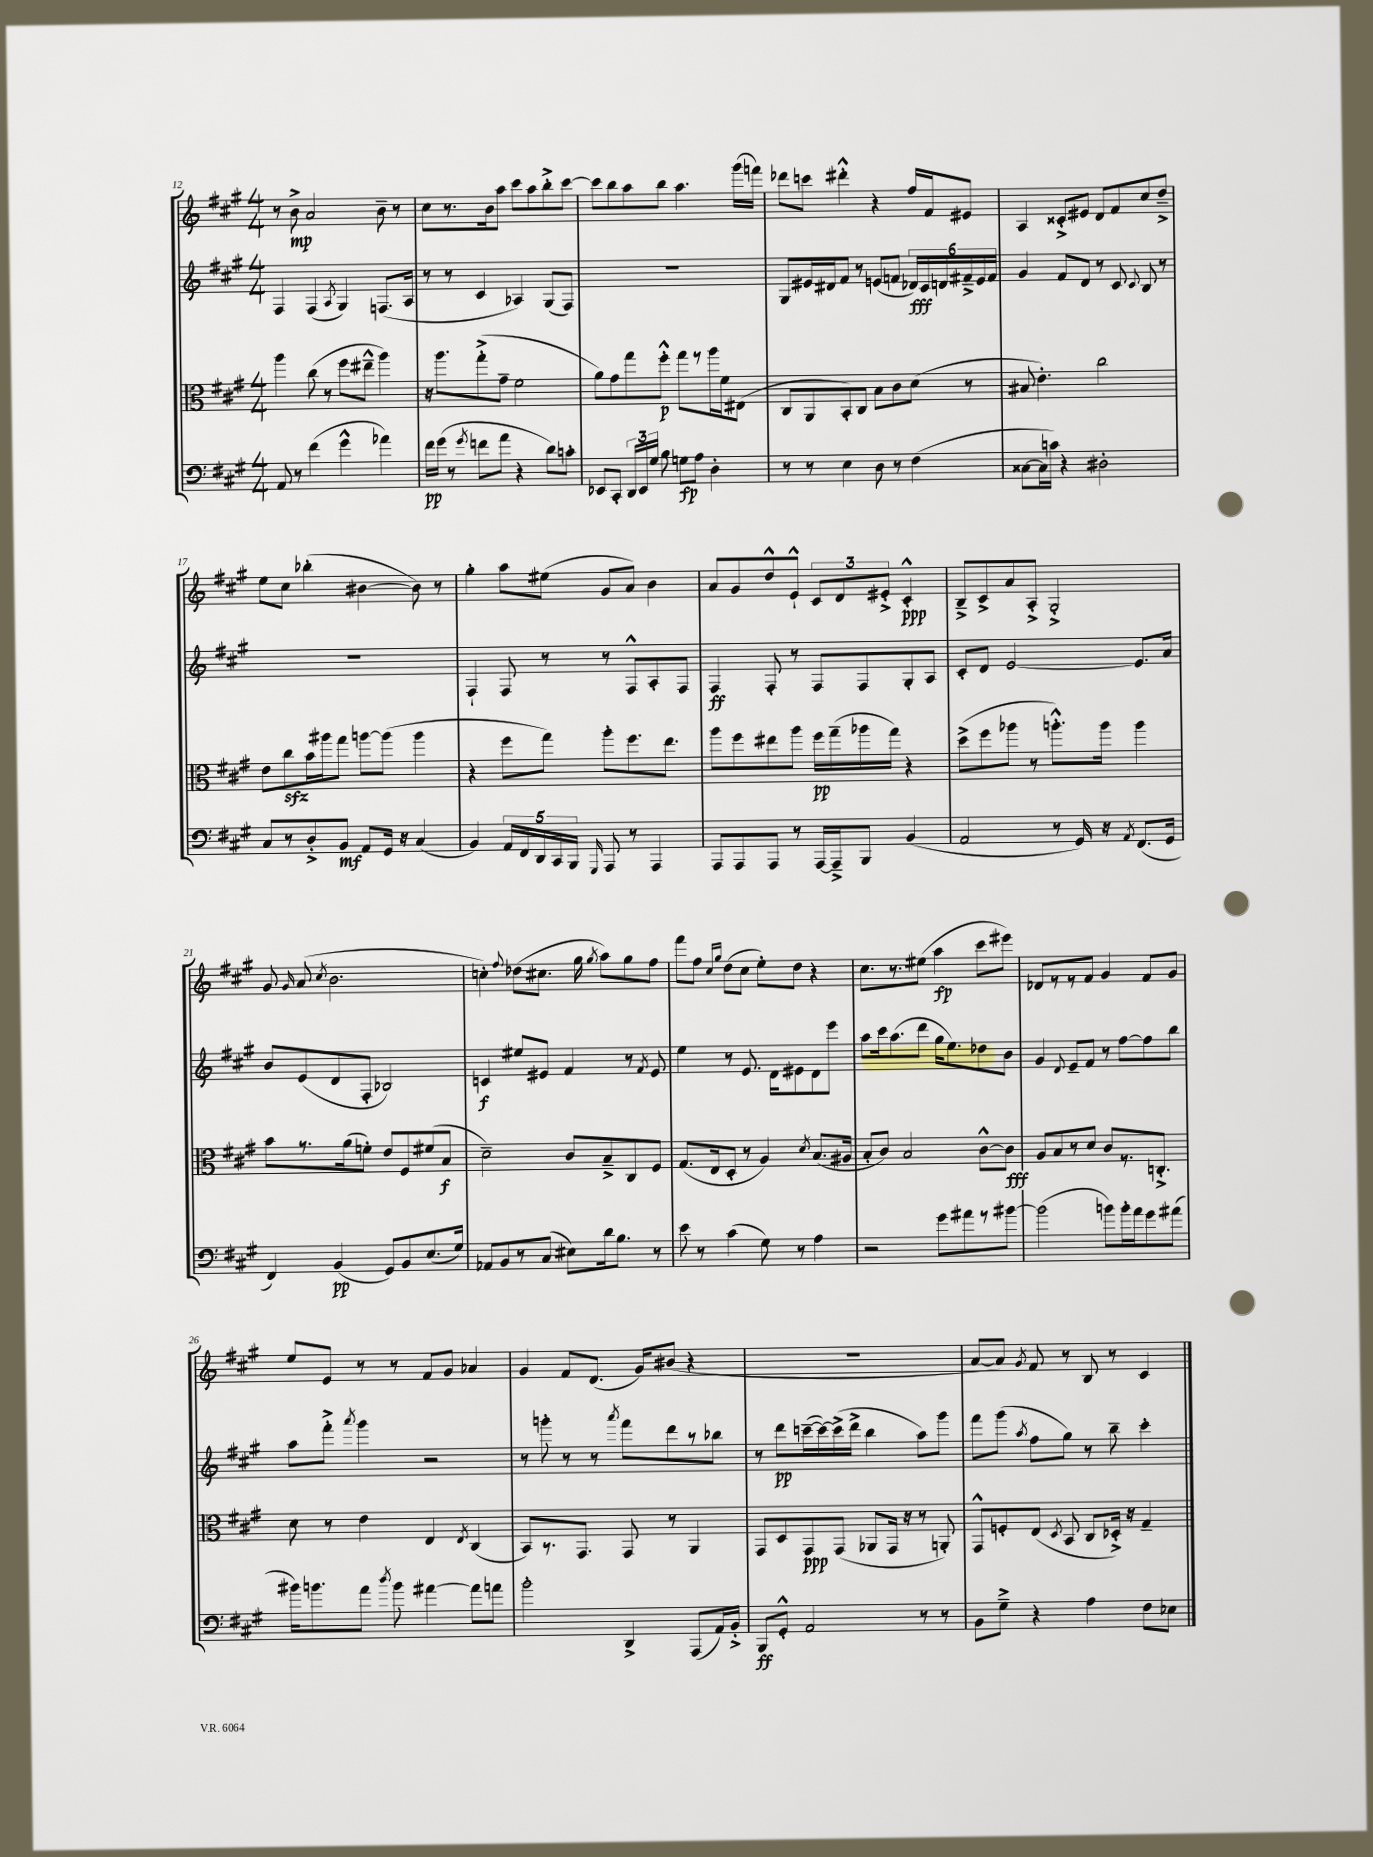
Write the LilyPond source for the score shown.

<<
\new StaffGroup <<
\new Staff = "s0" {
    \clef treble \key a \major \numericTimeSignature \time 4/4
    \autoBeamOff r8 b'8->\mp a'2 b'8-- r8 |
    cis''8[ r8. b'16 a''8] cis'''8[ a''8 b''8-.-> cis'''8]~ |
    cis'''8[ b''8 a''8 b''8] a''4. gis'''16[( f'''16]) |
    des'''8[ c'''8] dis'''4-.-^ r4 fis''16[ fis'16 eis'8] |
    a4 cisis'8[-.-> eis'8] d'8[ fis'8 cis''8 d''8]---> |
    e''8[ cis''8] bes''4-.( bis'4~ bis'8) r8 |
    gis''4-. a''8[ eis''8]( gis'8[ a'8]) b'4 |
    a'8[ gis'8 d''8-^ e'8]-!-^ \tuplet 3/2 { cis'8[ d'8 eis'8]-.-> } cis'4-.-^\ppp |
    b8[---> cis'8-> a'8 a8]-.-> gis2-.-> |
    gis'8 \grace { gis'16 } a'8( \acciaccatura { cis''8 } b'2. |
    c''4-.) \appoggiatura { fis''8 } des''8[( cis''8.] gis''16 \acciaccatura { gis''8 } a''8[) gis''8 fis''8] |
    fis'''8[ fis''8] \grace { cis''16[ gis''16] } d''8[( cis''8] e''8[-.) d''8] r4 |
    cis''8.[ r8. eis''8]( a''4\fp cis'''8[ eis'''8]) |
    des'8[ r8 r8 fis'8] gis'4 fis'8[ gis'8] |
    e''8[ e'8] r8 r8 fis'8[ gis'8] aes'4 |
    gis'4 fis'8[ d'8.]( gis'16[) bis'8]( r4 |
    R1 |
    a'8[~ a'8]) \acciaccatura { gis'8 } fis'8 r8 b8 r8 cis'4 \bar "|." |
}
\new Staff = "s1" {
    \clef treble \key a \major \numericTimeSignature \time 4/4
    \autoBeamOff fis4 fis4( \acciaccatura { a8 } gis4) f8.[( a16] |
    r8 r8 cis'4 aes4) gis8[( fis8]) |
    R1 |
    gis8[ eis'16 dis'16 fis'8] r8 e'8[( f'8] \tuplet 6/4 { des'16[\fff) cis'16 d'16 fis'16---> e'16 fis'16] } |
    gis'4 fis'8[ d'8] r8 cis'8 \appoggiatura { cis'8 } b8 r8 |
    R1 |
    fis4-! fis8 r8 r8 fis8[-^ a8-. fis8] |
    fis4\ff fis8-. r8 fis8[ fis8 gis8-. a8] |
    cis'8[-. d'8] e'2~ e'8.[ a'16] |
    b'8[ e'8( d'8 fis8]-. bes2) |
    c'4\f eis''8[ eis'8] fis'4 r8 \acciaccatura { fis'8 } eis'8 |
    e''4 r8 e'8. d'16[ eis'8 d'8 e'''8] |
    a''8[ cis'''16 a''8.( d'''8] gis''16[ e''8.) des''8 b'8] |
    gis'4 \appoggiatura { d'8 } e'8[-- fis'8] r8 fis''8[~ fis''8 b''8] |
    a''8[ fis'''8]-.-> \acciaccatura { a'''8 } gis'''4 r2 |
    r8 g'''8-. r8 r8 \acciaccatura { a'''8 } fis'''8[ d'''8 r8 bes''8] |
    r8 d'''8[\pp c'''16~--( c'''16~) c'''16->( d'''16]-> b''4 a''8[) gis'''8] |
    fis'''8[ gis'''8]( \acciaccatura { a''8 } fis''8[ gis''8]) r8 b''8-- cis'''4-. \bar "|." |
}
\new Staff = "s2" {
    \clef alto \key a \major \numericTimeSignature \time 4/4
    \autoBeamOff a''4 cis''8( r8 fis''8[ eis''8]---^ a''4) |
    r16 a''8.[ gis''8-.->( gis'8]-- fis'2 |
    a'8[) gis'8 gis''8 fis''8]-.-^\p gis''8[ r8 a''16 fis'16 eis8]( |
    cis8[ a,8 b,8-.) cis8] b8[ cis'8 d'8]( r8 |
    bis8 e'4.-.) cis''2 |
    e'8[ cis''8\sfz b'16 ais''16 gis''8] a''8[~ a''8]( a''4 |
    r4 fis''8[ gis''8]) a''8[-. fis''8. e''8.] |
    a''8[ fis''8 eis''8 a''8] fis''16[\pp gis''16--( aes''16 gis''16]) r4 |
    d''8[->( fis''8 aes''8] r8 a''8.[-.-^) a''16] a''4 |
    b'8[ r8. a'16( f'8]-.) e'8[ fis8 fis'8( b8]\f |
    d'2--) cis'8[ b8---> cis8 fis8] |
    gis8.[( e16 d8]-. r8 a4) \acciaccatura { d'8 } b8.[( ais16] |
    b8[-. cis'8]) b2 cis'8[~-^ cis'8]\fff |
    a8[ b8 r8 d'8] cis'8[ r8. c8.]-.-> |
    d'8 r8 e'4 e4 \acciaccatura { e8 } cis4( |
    b,8[) r8. gis,8.] gis,8 r8 a,4 |
    gis,8[ d8 gis,8\ppp gis,8]( aes,8[ gis,16] r16 r8 a,8-.) |
    gis,8[-^ f8-. e8]( \acciaccatura { d8 } b,8 cis8[ des16]-.->) r16 gis4-- \bar "|." |
}
\new Staff = "s3" {
    \clef bass \key a \major \numericTimeSignature \time 4/4
    \autoBeamOff a,8 r8 fis'4( gis'4-^ aes'4) |
    fis'16[\pp gis'16]( r8 \acciaccatura { gis'8 } f'8[ a'8] r4 d'8[) c'8]-. |
    ees,8[ cis,8]-. \tuplet 3/2 { d,16[ ees,16 gis16] } b8 g8[\fp a8] d4-. |
    r8 r8 e4 d8 r8 fis4( |
    cisis8[~ cisis16 c'16]) r4 dis2-. |
    cis8[ r8 d8-.-> b,8]\mf a,8[ gis,16] r16 cis4( |
    b,4) \tuplet 5/4 { a,16[ fis,16 d,16 cis,16 b,,16] } \grace { gis,,16 } a,,8 r8 a,,4 |
    a,,8[ a,,8 a,,8] r8 a,,16[~ a,,16---> b,,8] b,4( |
    a,2 r8 gis,16) r16 \acciaccatura { a,8 } fis,8.[( gis,16] |
    fis,4) b,4\pp( gis,8[) b,8 e8.( gis16]) |
    aes,8[ b,8 r8 cis8]( eis8[) d'16 b8.] r8 |
    e'8 r8 cis'4( gis8) r8 a4 |
    r2 gis'8[ ais'8 r8 bis'8]~ |
    bis'2( b'8[) b'16-. a'16 gis'8 ais'8]( |
    bis'16[) b'8. a'8] \acciaccatura { d''8 } b'8 ais'4~ ais'8[ a'8] |
    b'2-. d,4-> a,,8[( a,16) b,16]-.-> |
    b,,8[\ff gis,8]-.-^ a,2 r8 r8 |
    b,8[ gis8]---> r4 a4 fis8[ ees8] \bar "|." |
}
>>
>>
\layout { \context { \Score currentBarNumber = #12 } }
